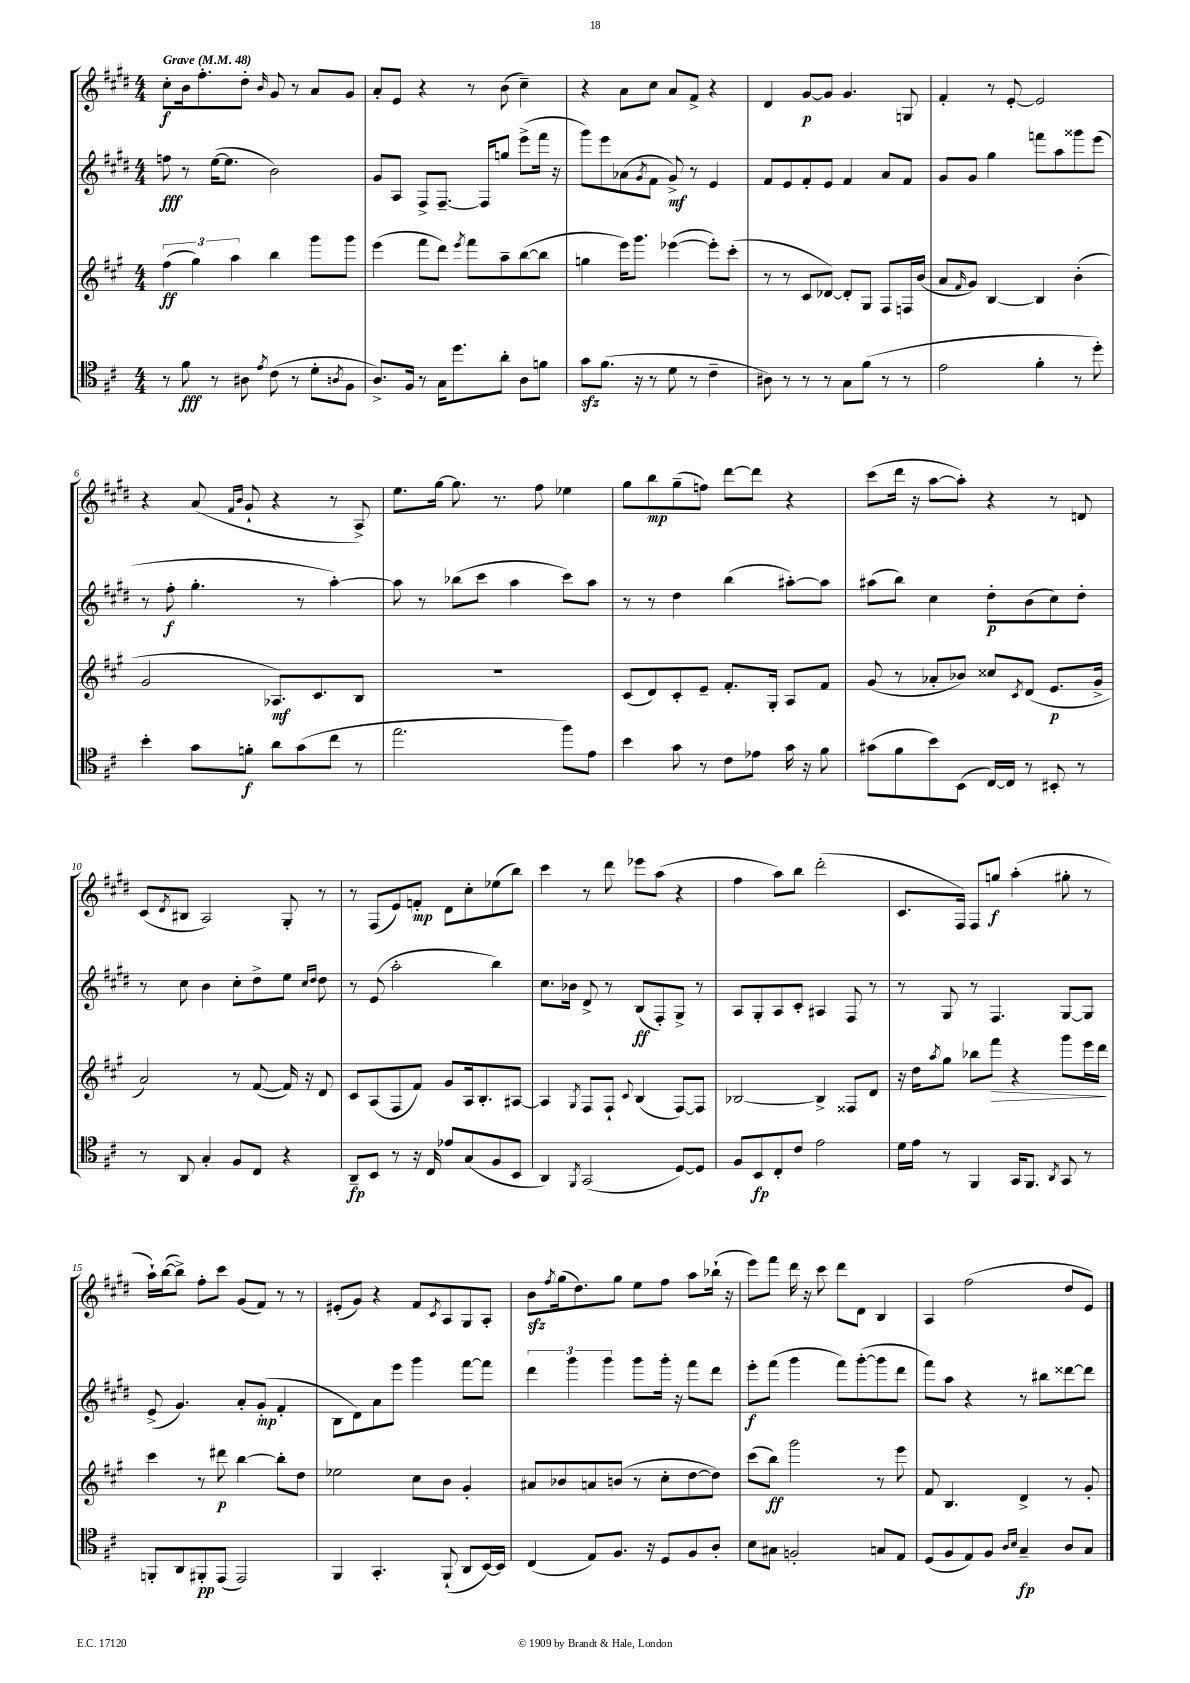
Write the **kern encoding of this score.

**kern	**dynam	**kern	**dynam	**kern	**dynam	**kern	**dynam
*part4	*part4	*part3	*part3	*part2	*part2	*part1	*part1
*staff4	*staff4	*staff3	*staff3	*staff2	*staff2	*staff1	*staff1
*clefC4	*	*clefG2	*	*clefG2	*	*clefG2	*
*k[f#c#]	*	*k[f#c#g#]	*	*k[f#c#g#d#]	*	*k[f#c#g#d#]	*
*M4/4	*	*M4/4	*	*M4/4	*	*M4/4	*
*MM48	*	*MM48	*	*MM48	*	*MM48	*
=1	=1	=1	=1	=1	=1	=1	=1
!	!	!	!	!	!	!LO:TX:a:B:t=Grave	!
8r	.	(6ff#\	ff	8ffn\	fff	8cc#'\L	f
8f#\	fff	.	.	8r	.	16b\k	.
.	.	6gg#\)	.	.	.	.	.
.	.	.	.	.	.	8.ff#'\	.
8r	.	.	.	([16ee\KL	.	.	.
.	.	.	.	8.ee\J]	.	.	.
.	.	6aa\	.	.	.	.	.
8A#X\	.	.	.	.	.	8dd#'\J	.
8qe/	.	.	.	.	.	16qqb/	.
(8c#\	.	4bb\	.	2b\)	.	8g#/	.
8r	.	.	.	.	.	8r	.
8d'\L	.	8ggg#\L	.	.	.	8a/L	.
8qAn/	.	.	.	.	.	.	.
8F#\J	.	8ggg#\J	.	.	.	8g#/J	.
=2	=2	=2	=2	=2	=2	=2	=2
8.A^/L)	.	(4eee\	.	8g#/L	.	8a'/L	.
.	.	.	.	8A/J	.	8e/J	.
16F#/Jk	.	.	.	.	.	.	.
8r	.	8fff#\L	.	8F#^/L	.	4r	.
16G\KL	.	8ddd\J)	.	[8.F#~/J	.	.	.
8.dd\	.	.	.	.	.	.	.
.	.	8qeee/	.	.	.	.	.
.	.	8fff#\L	.	.	.	8r	.
.	.	.	.	16F#/KL]	.	.	.
8a'\J	.	8aa~\	.	8ggn/J	.	(8b\	.
8A\L	.	([8bb\	.	(8eee^\L	.	4cc#~\)	.
8fn\J	.	8bb\J]	.	16fff#\Jk	.	.	.
.	.	.	.	16r	.	.	.
=3	=3	=3	=3	=3	=3	=3	=3
8gzz\L	.	4ggn\	.	8ggg#\L)	.	4r	.
(8.f#\J	.	.	.	8eee\	.	.	.
.	.	16eee\KL)	.	(8a-X\	.	8a\L	.
16r	.	8.ggg#\J	.	.	.	.	.
.	.	.	.	8qg#/	.	.	.
8r	.	.	.	8f#\J	.	8cc#\J	.
8d\	.	([4eee-X\	.	8g#^/)	mf	8a/L	.
8r	.	.	.	8r	.	8f#^/J	.
4c#~\	.	8eee-'\L])	.	4e/	.	4r	.
.	.	(8ccc#'\J	.	.	.	.	.
=4	=4	=4	=4	=4	=4	=4	=4
8A#X\)	.	8r	.	8f#/L	.	4d#/	.
8r	.	8r	.	8e/	.	.	.
8r	.	8c#/L	.	8f#'/	.	[8g#/L	p
8r	.	[8d-X/J)	.	8e/J	.	8g#/J]	.
8G\L	.	8d-'/L]	.	4f#/	.	4.g#/	.
(8f#\J	.	8G#/J	.	.	.	.	.
8r	.	8F#/L	.	8a/L	.	.	.
8r	.	16Fn/L	.	8f#/J	.	8Gn/	.
.	.	(16b/JJ	.	.	.	.	.
=5	=5	=5	=5	=5	=5	=5	=5
2e\	.	8a/L	.	8g#/L	.	4f#'/	.
.	.	16qqf#/	.	.	.	.	.
.	.	8g#/J)	.	8g#/J	.	.	.
.	.	[4B/	.	4gg#\	.	8r	.
.	.	.	.	.	.	[8e'/	.
4f#'\	.	4B/]	.	8fffn\L	.	2e/]	.
.	.	.	.	8aa\	.	.	.
8r	.	(4b'\	.	8ggg##X\	.	.	.
8dd'\)	.	.	.	(8eee\J	.	.	.
!!LO:LB:g=z
=6	=6	=6	=6	=6	=6	=6	=6
4b'\	.	2g#/	.	8r	.	4r	.
.	.	.	.	8ff#'\	f	.	.
8g\L	.	.	.	4.gg#'\	.	(8a/	.
.	.	.	.	.	.	16qqf#/LL	.
.	.	.	.	.	.	16qqb/JJ	.
8fn'\J	f	.	.	.	.	8g#`/	.
8a\L	.	8.A-X/L)	mf	.	.	4r	.
(8g\	.	.	.	8r	.	.	.
.	.	8.c#/	.	.	.	.	.
8cc#\J	.	.	.	[4aa'\)	.	8r	.
8r	.	8B/J	.	.	.	8A^/)	.
=7	=7	=7	=7	=7	=7	=7	=7
2.ee\	.	1r	.	8aa\]	.	8.ee\L	.
.	.	.	.	8r	.	.	.
.	.	.	.	.	.	[16gg#\Jk	.
.	.	.	.	(8bb-X\L	.	8.gg#\]	.
.	.	.	.	8ccc#\J	.	.	.
.	.	.	.	.	.	8.r	.
.	.	.	.	4aa\	.	.	.
.	.	.	.	.	.	8ff#\	.
8ff#\L)	.	.	.	8ccc#\L)	.	4ee-X\	.
8e\J	.	.	.	8aa\J	.	.	.
=8	=8	=8	=8	=8	=8	=8	=8
4b\	.	(8c#/L	.	8r	.	8gg#\L	.
.	.	8d/)	.	8r	.	8bb\	mp
8g\	.	8c#'/	.	4dd#\	.	(8gg#~\	.
8r	.	8e~/J	.	.	.	8ffn\J)	.
8c#\L	.	8.f#'/L	.	(4bb\	.	[8ddd#\L	.
8e-X\J	.	.	.	.	.	8ddd#\J]	.
.	.	16G#'/Jk	.	.	.	.	.
16g\	.	8A/L	.	[8aa#X'\L)	.	4r	.
16r	.	.	.	.	.	.	.
8f#\	.	8f#/J	.	8aa#\J]	.	.	.
=9	=9	=9	=9	=9	=9	=9	=9
(8g#X\L	.	(8g#/	.	(8aa#X\L	.	(8ccc#\L	.
8f#\	.	8r	.	8bb\J)	.	16ddd#\Jk	.
.	.	.	.	.	.	16r	.
8b\)	.	8a-X'/L	.	4cc#\	.	[8aa\L	.
(8BB\J	.	8b-X/J)	.	.	.	8aa'\J])	.
[16C#/LL)	.	8cc##X/L	.	8dd#'\L	p	4r	.
16C#/JJ]	.	.	.	.	.	.	.
.	.	8qc#/	.	.	.	.	.
8r	.	(8d/J	.	(8b\	.	.	.
8BB#X'/	.	8.e/L	p	8cc#\)	.	8r	.
8r	.	.	.	8dd#'\J	.	8dn/	.
.	.	16g#^/Jk	.	.	.	.	.
!!LO:LB:g=z
=10	=10	=10	=10	=10	=10	=10	=10
8r	.	2a/)	.	8r	.	(8c#/L	.
.	.	.	.	.	.	8qd#/	.
8AA/	.	.	.	8cc#\	.	8B#X/J	.
4G'/	.	.	.	4b\	.	2A/)	.
8F#/L	.	8r	.	8cc#'\L	.	.	.
8C#/J	.	([8f#/	.	8dd#^\	.	.	.
4r	.	16f#/])	.	8ee\J	.	8G#'/	.
.	.	16r	.	.	.	.	.
.	.	.	.	16qqcc#/LL	.	.	.
.	.	.	.	16qqdd#/JJ	.	.	.
.	.	8d/	.	8dd#\	.	8r	.
=11	=11	=11	=11	=11	=11	=11	=11
8AA~/L	fp	8c#/L	.	8r	.	8r	.
8BB/J	.	(8A/	.	(8e/	.	(8F#/L	.
8r	.	8F#/	.	2aa'\	.	8e/)	.
16r	.	8f#/J)	.	.	.	8fn'/J	mp
16C#/	.	.	.	.	.	.	.
8e-X/L	.	8g#/L	.	.	.	8d#\L	.
(8G/	.	16A/k	.	.	.	8cc#'\	.
.	.	8.B'/	.	.	.	.	.
8F#/	.	.	.	4bb\)	.	(8ee-X\	.
8BB/J	.	[8A#X/J	.	.	.	8bb\J)	.
=12	=12	=12	=12	=12	=12	=12	=12
4AA/)	.	4A#/]	.	8.cc#\L	.	4ccc#\	.
.	.	.	.	16b-X\Jk	.	.	.
8qFF#/	.	8qG#/	.	.	.	.	.
(2GG/	.	8F#/L	.	8d#^/	.	8r	.
.	.	8F#`/J	.	8r	.	8ddd#\	.
.	.	8qqc#/	.	.	.	.	.
.	.	(4B/	.	(8B/L	ff	8eee-X\L	.
.	.	.	.	8F#'/)	.	(8aa\J	.
[8D/L)	.	[8F#/L)	.	8G#^/J	.	4r	.
8D/J]	.	8F#/J]	.	8r	.	.	.
=13	=13	=13	=13	=13	=13	=13	=13
8F#/L	.	[2B-X/	.	8A/L	.	4ff#\	.
8BB/	fp	.	.	8G#'/	.	.	.
8C#'/	.	.	.	8A/	.	8aa\L)	.
8c#/J	.	.	.	8c#'/J	.	8bb\J	.
2e\	.	4B-^/]	.	4A#X/	.	(2ddd#'\	.
.	.	8F##X/L	.	8F#/	.	.	.
.	.	8d/J	.	8r	.	.	.
=14	=14	=14	=14	=14	=14	=14	=14
16d\LL	.	16r	.	8r	.	8.c#/L	.
16e\JJ	.	16dd\KL	.	.	.	.	.
.	.	8qaa/	.	.	.	.	.
8r	.	8gg#\J	.	8G#/	.	.	.
.	.	.	.	.	.	16F#/Jk)	.
4FF#/	.	8bb-X\L	.	8r	.	8F#/L	.
!	!	!	!LO:HP:b	!	!	!	!
.	.	8fff#\J	>	4.F#/	.	8ggn/J	f
16GG/KL	.	4r	.	.	.	(4aa'\	.
8.FF#/J	.	.	.	.	.	.	.
8qAA/	.	.	.	.	.	.	.
8GG/	.	8ggg#\L	.	[8G#/L	.	8gg#X'\	.
8r	.	16eee\L	.	8G#/J]	.	8r	.
.	.	16ddd\JJ	.	.	.	.	.
.	.	.	]	.	.	.	.
!!LO:LB:g=z
=15	=15	=15	=15	=15	=15	=15	=15
8FFn'/L	.	4ccc#\	.	(8e^/	.	16aa`\LL)	.
.	.	.	.	.	.	([16bb\J	.
8AA/	.	.	.	4.g#/)	.	8bb^\J])	.
8FF#X'/	pp	8r	.	.	.	8ff#'\L	.
(8EE/J	.	8ddd#X\	p	.	.	8ccc#\J	.
2EE/)	.	[4bb\	.	8a'/L	.	(8g#/L	.
.	.	.	.	(8g#'/J	mp	8f#/J)	.
.	.	8bb'\L]	.	4f#'/	.	8r	.
.	.	8dd\J	.	.	.	8r	.
=16	=16	=16	=16	=16	=16	=16	=16
4FF#/	.	2ee-X\	.	8B\L	.	(8e#X'/L	.
.	.	.	.	8d#\)	.	8g#/J)	.
4.GG'/	.	.	.	8a\	.	4r	.
.	.	.	.	8eee\J	.	.	.
.	.	8cc#\L	.	4ggg#\	.	8f#/L	.
.	.	.	.	.	.	8qc#/	.
(8FF#`/	.	8b\J	.	.	.	8A/	.
8AA/L	.	4g#'/	.	[8fff#\L	.	8G#/	.
[16BB/L)	.	.	.	8fff#\J]	.	8A'/J	.
16BB/JJ]	.	.	.	.	.	.	.
=17	=17	=17	=17	=17	=17	=17	=17
(4C#/	.	8a#X/L	.	6ddd#\	.	8bzz\L	.
.	.	.	.	.	.	8qff#/	.
.	.	8b-X/	.	.	.	(16gg#\k	.
.	.	.	.	6ggg#\	.	.	.
.	.	.	.	.	.	8.dd#\)	.
8E/L)	.	8an/	.	.	.	.	.
.	.	.	.	6ggg#\	.	.	.
8.F#/J	.	(8bn/J	.	.	.	8gg#\J	.
.	.	8r	.	8ggg#\L	.	8ee\L	.
16r	.	.	.	.	.	.	.
8D/L	.	8cc#'\L	.	16ggg#'\Jk	.	8ff#\J	.
.	.	.	.	16r	.	.	.
8F#/	.	[8dd\	.	8fff#\L	.	8aa\L	.
8A'/J	.	8dd\J])	.	8ddd#\J	.	(16bb-X`\Jk	.
.	.	.	.	.	.	16r	.
=18	=18	=18	=18	=18	=18	=18	=18
8B\L	.	(8ccc#\L	.	8eee'\L	f	8eee\L)	.
8G#X\J	.	8bb\J)	ff	(8fff#\J	.	8fff#\J	.
2Fn'/	.	2ggg#\	.	4ggg#\	.	16ddd#\	.
.	.	.	.	.	.	16r	.
.	.	.	.	.	.	8ccc#\	.
.	.	.	.	8fff#\L)	.	8ddd#\L	.
.	.	.	.	([8ggg#'\	.	8d#\J	.
8Gn/L	.	8r	.	8ggg#\]	.	4B/	.
8E/J	.	8eee\	.	8ddd#\J	.	.	.
=19	=19	=19	=19	=19	=19	=19	=19
(8D/L	.	8f#/	.	8fff#\L)	.	4A/	.
8F#/	.	4.B/	.	8aa\J	.	.	.
8E/)	.	.	.	4r	.	(2ff#\	.
8F#/J	.	.	.	.	.	.	.
16qqA/LL	.	.	.	.	.	.	.
16qqB/JJ	.	.	.	.	.	.	.
4G~/	fp	4d^/	.	8r	.	.	.
.	.	.	.	8bb#X\L	.	.	.
8A/L	.	8r	.	[8ddd##X\	.	8dd#/L	.
8G/J	.	8g#'/	.	8ddd##\J]	.	8e/J)	.
==	==	==	==	==	==	==	==
*-	*-	*-	*-	*-	*-	*-	*-
